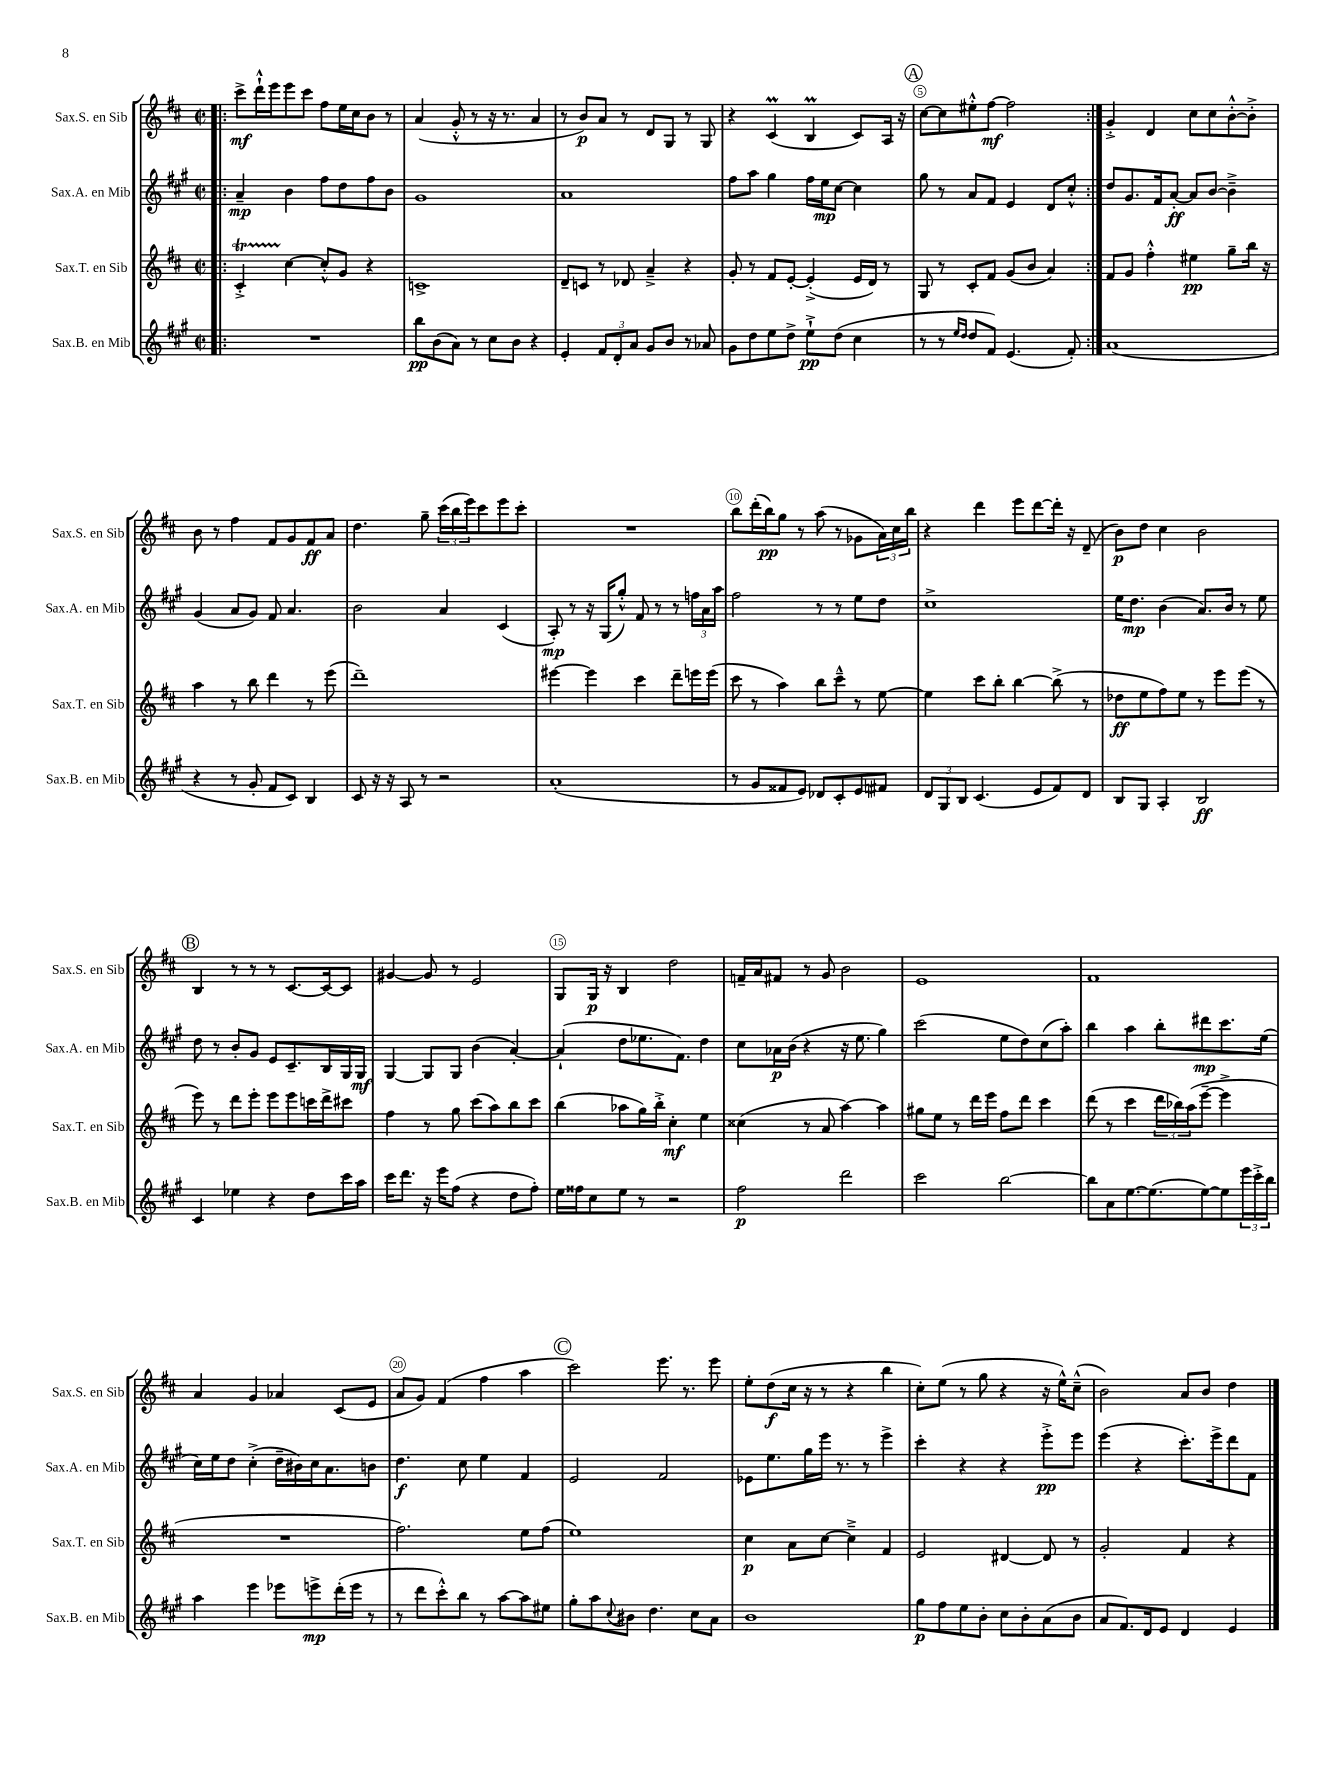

**kern	**dynam	**kern	**dynam	**kern	**dynam	**kern	**dynam
*part4	*part4	*part3	*part3	*part2	*part2	*part1	*part1
*staff4	*staff4	*staff3	*staff3	*staff2	*staff2	*staff1	*staff1
*I"Sax.B. en Mib	*	*I"Sax.T. en Sib	*	*I"Sax.A. en Mib	*	*I"Sax.S. en Sib	*
*I'Sax.B. en Mib	*	*I'Sax.T. en Sib	*	*I'Sax.A. en Mib	*	*I'Sax.S. en Sib	*
*clefG2	*	*clefG2	*	*clefG2	*	*clefG2	*
*k[f#c#g#]	*	*k[f#c#]	*	*k[f#c#g#]	*	*k[f#c#]	*
*M2/2	*	*M2/2	*	*M2/2	*	*M2/2	*
*met(c|)	*	*met(c|)	*	*met(c|)	*	*met(c|)	*
=1!|:	=1!|:	=1!|:	=1!|:	=1!|:	=1!|:	=1!|:	=1!|:
1r	.	4c#t'^/	.	4a~/	mp	8ccc#^\L	mf
.	.	.	.	.	.	16ddd`^^\L	.
.	.	.	.	.	.	16eee\J	.
.	.	[4cc#\	.	4b\	.	8eee\	.
.	.	.	.	.	.	8ccc#\J	.
.	.	8cc#'^^/L]	.	8ff#\L	.	8ff#\L	.
.	.	8g/J	.	8dd\	.	16ee\L	.
.	.	.	.	.	.	16cc#\J	.
.	.	4r	.	8ff#\	.	8b\J	.
.	.	.	.	8b\J	.	8r	.
=2	=2	=2	=2	=2	=2	=2	=2
8bb\L	pp	1cn^	.	1g#	.	(4a/	.
(8b\	.	.	.	.	.	.	.
8a\J)	.	.	.	.	.	8g'^^/	.
8r	.	.	.	.	.	8r	.
8cc#\L	.	.	.	.	.	16r	.
.	.	.	.	.	.	8.r	.
8b\J	.	.	.	.	.	.	.
4r	.	.	.	.	.	4a/	.
=3	=3	=3	=3	=3	=3	=3	=3
4e'/	.	8d~/L	.	1a	.	8r	.
.	.	8cn/J	.	.	.	8b/L)	p
12f#/L	.	8r	.	.	.	8a/J	.
12d'/	.	.	.	.	.	.	.
.	.	8d-X/	.	.	.	8r	.
12a/J	.	.	.	.	.	.	.
8g#/L	.	4a~^/	.	.	.	8d/L	.
8b/J	.	.	.	.	.	8G/J	.
8r	.	4r	.	.	.	8r	.
8a-X/	.	.	.	.	.	8G/	.
=4	=4	=4	=4	=4	=4	=4	=4
8g#\L	.	8g'/	.	8ff#\L	.	4r	.
8dd\	.	8r	.	8aa\J	.	.	.
8ee\	.	8f#/L	.	4gg#\	.	(4c#m/	.
8dd^\J	.	[8e'/J	.	.	.	.	.
8ee`^\L	pp	(4e'^/]	.	16ff#\LL	.	4BM/	.
.	.	.	.	16ee\J	mp	.	.
(8dd\J	.	.	.	[8cc#\J	.	.	.
4cc#\	.	16e/LL	.	4cc#\]	.	8c#/L)	.
.	.	16d/JJ)	.	.	.	.	.
.	.	8r	.	.	.	16A/Jk	.
.	.	.	.	.	.	16r	.
!!LO:REH:place=s1:t=A
=5	=5	=5	=5	=5	=5	=5	=5
8r	.	8G/	.	8gg#\	.	[8cc#\L	.
8r	.	8r	.	8r	.	8cc#\]	.
16qqee/LL	.	.	.	.	.	.	.
16qqdd/JJ	.	.	.	.	.	.	.
8dd/L	.	8c#'/L	.	8a/L	.	8ee#X'^^\	.
8f#/J)	.	8f#/J	.	8f#/J	.	[8ff#\J	mf
(4.e/	.	(8g/L	.	4e/	.	2ff#\]	.
.	.	8b/J	.	.	.	.	.
.	.	4a/)	.	8d/L	.	.	.
8f#'/)	.	.	.	8cc#'^^/J	.	.	.
=6:|!	=6:|!	=6:|!	=6:|!	=6:|!	=6:|!	=6:|!	=6:|!
(1a	.	8f#/L	.	8dd/L	.	4g'^/	.
.	.	8g/J	.	8.g#/	.	.	.
.	.	4ff#'^^\	.	.	.	4d/	.
.	.	.	.	16f#/k	.	.	.
.	.	.	.	[8a'/J	ff	.	.
.	.	4ee#X\	pp	8a/L]	.	8cc#\L	.
.	.	.	.	[8b/J	.	8cc#\	.
.	.	8gg~\L	.	4b~^\]	.	[8b'^^\	.
.	.	16bb\Jk	.	.	.	8b'^\J]	.
.	.	16r	.	.	.	.	.
!!LO:LB:g=z
=7	=7	=7	=7	=7	=7	=7	=7
4r	.	4aa\	.	(4g#/	.	8b\	.
.	.	.	.	.	.	8r	.
8r	.	8r	.	8a/L	.	4ff#\	.
8g#'/	.	8bb\	.	8g#/J)	.	.	.
8f#/L	.	4ddd\	.	8f#/	.	8f#/L	.
8c#/J)	.	.	.	4.a/	.	8g/	.
4B/	.	8r	.	.	.	8f#/	ff
.	.	(8eee\	.	.	.	8a/J	.
=8	=8	=8	=8	=8	=8	=8	=8
8c#/	.	1ddd~)	.	2b\	.	4.dd\	.
16r	.	.	.	.	.	.	.
16r	.	.	.	.	.	.	.
8A/	.	.	.	.	.	.	.
8r	.	.	.	.	.	8gg~\	.
2r	.	.	.	4a/	.	(24ccc#\LL	.
.	.	.	.	.	.	24bb\	.
.	.	.	.	.	.	24eee\J)	.
.	.	.	.	.	.	8ccc#\	.
.	.	.	.	(4c#/	.	8eee\	.
.	.	.	.	.	.	8ccc#'\J	.
=9	=9	=9	=9	=9	=9	=9	=9
(1a'	.	[4eee#X\	.	8A'/)	mp	1r	.
.	.	.	.	8r	.	.	.
.	.	4eee#\]	.	16r	.	.	.
.	.	.	.	(16G#/KL	.	.	.
.	.	.	.	8gg#'^^/J)	.	.	.
.	.	4ccc#\	.	8f#/	.	.	.
.	.	.	.	8r	.	.	.
.	.	8ddd~\L	.	8r	.	.	.
.	.	16eeen\L	.	24ffn\LL	.	.	.
.	.	.	.	24a\	.	.	.
.	.	(16eee\JJ	.	.	.	.	.
.	.	.	.	24aa\JJ	.	.	.
=10	=10	=10	=10	=10	=10	=10	=10
8r	.	8ccc#\	.	2ff#\	.	8bb\L	.
8g#/L	.	8r	.	.	.	(16ddd'\L	.
.	.	.	.	.	.	16bb\J)	pp
8f##X/	.	4aa\)	.	.	.	8gg\J	.
8e/J)	.	.	.	.	.	8r	.
8d-X/L	.	8bb\L	.	8r	.	(8aa\	.
8c#'/	.	8ccc#~^^\J	.	8r	.	8r	.
8e/	.	8r	.	8ee\L	.	8g-X\L	.
8f#X/J	.	[8ee\	.	8dd\J	.	24a\L)	.
.	.	.	.	.	.	24cc#\	.
.	.	.	.	.	.	24bb\JJ	.
=11	=11	=11	=11	=11	=11	=11	=11
12d/L	.	4ee\]	.	1cc#^	.	4r	.
12G#/	.	.	.	.	.	.	.
12B/J	.	.	.	.	.	.	.
(4.c#/	.	8ccc#\L	.	.	.	4ddd\	.
.	.	8bb'\J	.	.	.	.	.
.	.	[4bb\	.	.	.	8eee\L	.
8e/L	.	.	.	.	.	[8ddd\	.
8f#/)	.	(8bb^\]	.	.	.	16ddd'\Jk]	.
.	.	.	.	.	.	16r	.
8d/J	.	8r	.	.	.	(8d~/	.
=12	=12	=12	=12	=12	=12	=12	=12
8B/L	.	8dd-X\L	ff	16ee\KL	.	8b\L)	p
.	.	.	.	8.dd\J	mp	.	.
8G#/J	.	8ee\	.	.	.	8dd\J	.
4A'/	.	8ff#\)	.	(4b\	.	4cc#\	.
.	.	8ee\J	.	.	.	.	.
2B/	ff	8r	.	8.a/L)	.	2b\	.
.	.	8eee\L	.	.	.	.	.
.	.	.	.	16b/Jk	.	.	.
.	.	(8eee\J	.	8r	.	.	.
.	.	8r	.	8ee\	.	.	.
!!LO:LB:g=z
!!LO:REH:place=s1:t=B
=13	=13	=13	=13	=13	=13	=13	=13
4c#/	.	8eee\)	.	8dd\	.	4B/	.
.	.	8r	.	8r	.	.	.
4ee-X\	.	8ddd\L	.	8b'/L	.	8r	.
.	.	8eee'\J	.	8g#/J	.	8r	.
4r	.	8eee\L	.	8e/L	.	8r	.
.	.	8eee\	.	8.c#~/	.	[8.c#/L	.
8dd\L	.	16cccn\L	.	.	.	.	.
.	.	16ddd^\J	.	16B/L	.	16c#/k_	.
16ccc#\L	.	8ccc#X\J	.	16G#/	.	8c#/J]	.
16aa\JJ	.	.	.	16G#/JJ	mf	.	.
=14	=14	=14	=14	=14	=14	=14	=14
16ccc#\KL	.	4ff#\	.	[4G#/	.	[4g#X/	.
8.ddd\J	.	.	.	.	.	.	.
16r	.	8r	.	8G#/L]	.	8g#/]	.
16eee\KL	.	.	.	.	.	.	.
(8ff#\J	.	8gg\	.	8G#/J	.	8r	.
4r	.	(8ccc#\L	.	(4b\	.	2e/	.
.	.	8aa\)	.	.	.	.	.
8dd\L	.	8bb\	.	[4a'/)	.	.	.
8ff#'\J)	.	8ccc#\J	.	.	.	.	.
=15	=15	=15	=15	=15	=15	=15	=15
16ee\LL	.	(4bb\	.	(4a`/]	.	8G/L	.
16ff##X\J	.	.	.	.	.	.	.
8cc#\	.	.	.	.	.	16G/Jk	p
.	.	.	.	.	.	16r	.
8ee\J	.	8aa-X\L	.	8dd\L	.	4B/	.
8r	.	16gg\L)	.	8.ee-X\	.	.	.
.	.	16bb'^\JJ	.	.	.	.	.
2r	.	4cc#'\	mf	.	.	2dd\	.
.	.	.	.	8.f#\J)	.	.	.
.	.	4ee\	.	4dd\	.	.	.
=16	=16	=16	=16	=16	=16	=16	=16
2ff#\	p	(4cc##X\	.	8cc#\L	.	16fn~/LL	.
.	.	.	.	.	.	16a/J	.
.	.	.	.	16a-X\L	p	8f#X/J	.
.	.	.	.	(16b\JJ	.	.	.
.	.	8r	.	4r	.	8r	.
.	.	8a/	.	.	.	8g/	.
2ddd\	.	[4aa\)	.	16r	.	2b\	.
.	.	.	.	8.ee\	.	.	.
.	.	4aa\]	.	4gg#\)	.	.	.
=17	=17	=17	=17	=17	=17	=17	=17
2ccc#\	.	8gg#X\L	.	(2ccc#\	.	1e	.
.	.	8ee\J	.	.	.	.	.
.	.	8r	.	.	.	.	.
.	.	16ddd\LL	.	.	.	.	.
.	.	16eee\JJ	.	.	.	.	.
[2bb\	.	8ff#\L	.	8ee\L	.	.	.
.	.	8ddd\J	.	8dd\)	.	.	.
.	.	4ccc#\	.	(8cc#\	.	.	.
.	.	.	.	8aa'\J)	.	.	.
=18	=18	=18	=18	=18	=18	=18	=18
8bb\L]	.	(8ddd\	.	4bb\	.	1f#	.
8a\	.	8r	.	.	.	.	.
[8.ee\	.	4ccc#\	.	4aa\	.	.	.
(8.ee\]	.	.	.	.	.	.	.
.	.	24ddd\LL	.	8bb'\L	.	.	.
.	.	24bb-X\)	.	.	.	.	.
.	.	(24aa\J	.	.	.	.	.
[8ee\)	.	[8eee~\J	.	8ddd#X\	mp	.	.
8ee\]	.	4eee^\]	.	8.ccc#\	.	.	.
24eee\L	.	.	.	.	.	.	.
24ccc#'^\	.	.	.	.	.	.	.
.	.	.	.	(16ee\Jk	.	.	.
24bb\JJ	.	.	.	.	.	.	.
!!LO:LB:g=z
=19	=19	=19	=19	=19	=19	=19	=19
4aa\	.	1r	.	16cc#\LL)	.	4a/	.
.	.	.	.	16ee\J	.	.	.
.	.	.	.	8dd\J	.	.	.
4eee\	.	.	.	(4cc#'^\	.	4g/	.
8eee-X\L	.	.	.	16dd~\LL	.	4a-X/	.
.	.	.	.	16b#X\)	.	.	.
8eeen^\	mp	.	.	16cc#\J	.	.	.
.	.	.	.	8.a\	.	.	.
(16ddd'\L	.	.	.	.	.	(8c#/L	.
16eee\JJ	.	.	.	.	.	.	.
8r	.	.	.	8bn\J	.	8e/J	.
=20	=20	=20	=20	=20	=20	=20	=20
8r	.	2.ff#\)	.	4.dd\	f	8a/L	.
8ddd\L	.	.	.	.	.	8g/J)	.
8ccc#'^^\)	.	.	.	.	.	(4f#/	.
8bb\J	.	.	.	8cc#\	.	.	.
8r	.	.	.	4ee\	.	4ff#\	.
[8aa\L	.	.	.	.	.	.	.
8aa\]	.	8ee\L	.	4f#/	.	4aa\	.
8ee#X\J	.	(8ff#\J	.	.	.	.	.
!!LO:REH:place=s1:t=C
=21	=21	=21	=21	=21	=21	=21	=21
8gg#'\L	.	1ee)	.	2e/	.	2ccc#\)	.
8aa\	.	.	.	.	.	.	.
8qqcc#/	.	.	.	.	.	.	.
8b#X\J	.	.	.	.	.	.	.
4.dd\	.	.	.	.	.	.	.
.	.	.	.	2f#/	.	8.eee\	.
.	.	.	.	.	.	8.r	.
8cc#\L	.	.	.	.	.	.	.
8a\J	.	.	.	.	.	8eee\	.
=22	=22	=22	=22	=22	=22	=22	=22
1b	.	4cc#\	p	8e-X\L	.	8ee'\L	.
.	.	.	.	8.ee\	.	(8dd\	f
.	.	8a\L	.	.	.	16cc#\Jk	.
.	.	.	.	16gg#\L	.	16r	.
.	.	[8cc#\J	.	16eee\JJ	.	8r	.
.	.	.	.	8.r	.	.	.
.	.	4cc#~^\]	.	.	.	4r	.
.	.	.	.	8r	.	.	.
.	.	4f#/	.	4eee^\	.	4bb\	.
=23	=23	=23	=23	=23	=23	=23	=23
8gg#\L	p	2e/	.	4ccc#'\	.	8cc#'\L)	.
8ff#\	.	.	.	.	.	(8ee\J	.
8ee\	.	.	.	4r	.	8r	.
8b'\J	.	.	.	.	.	8gg\	.
8cc#\L	.	[4d#X/	.	4r	.	4r	.
8b'\	.	.	.	.	.	.	.
(8a\	.	8d#/]	.	8eee'^\L	pp	16r	.
.	.	.	.	.	.	16ee^^\KL)	.
8b\J	.	8r	.	8eee\J	.	(8cc#~^^\J	.
=24	=24	=24	=24	=24	=24	=24	=24
8a/L	.	2g'/	.	(4eee\	.	2b\)	.
8.f#/)	.	.	.	.	.	.	.
.	.	.	.	4r	.	.	.
16d/k	.	.	.	.	.	.	.
8e/J	.	.	.	.	.	.	.
4d/	.	4f#/	.	8.ccc#'\L)	.	8a/L	.
.	.	.	.	.	.	8b/J	.
.	.	.	.	16eee^\k	.	.	.
4e/	.	4r	.	8ddd\	.	4dd\	.
.	.	.	.	8f#\J	.	.	.
==	==	==	==	==	==	==	==
*-	*-	*-	*-	*-	*-	*-	*-
